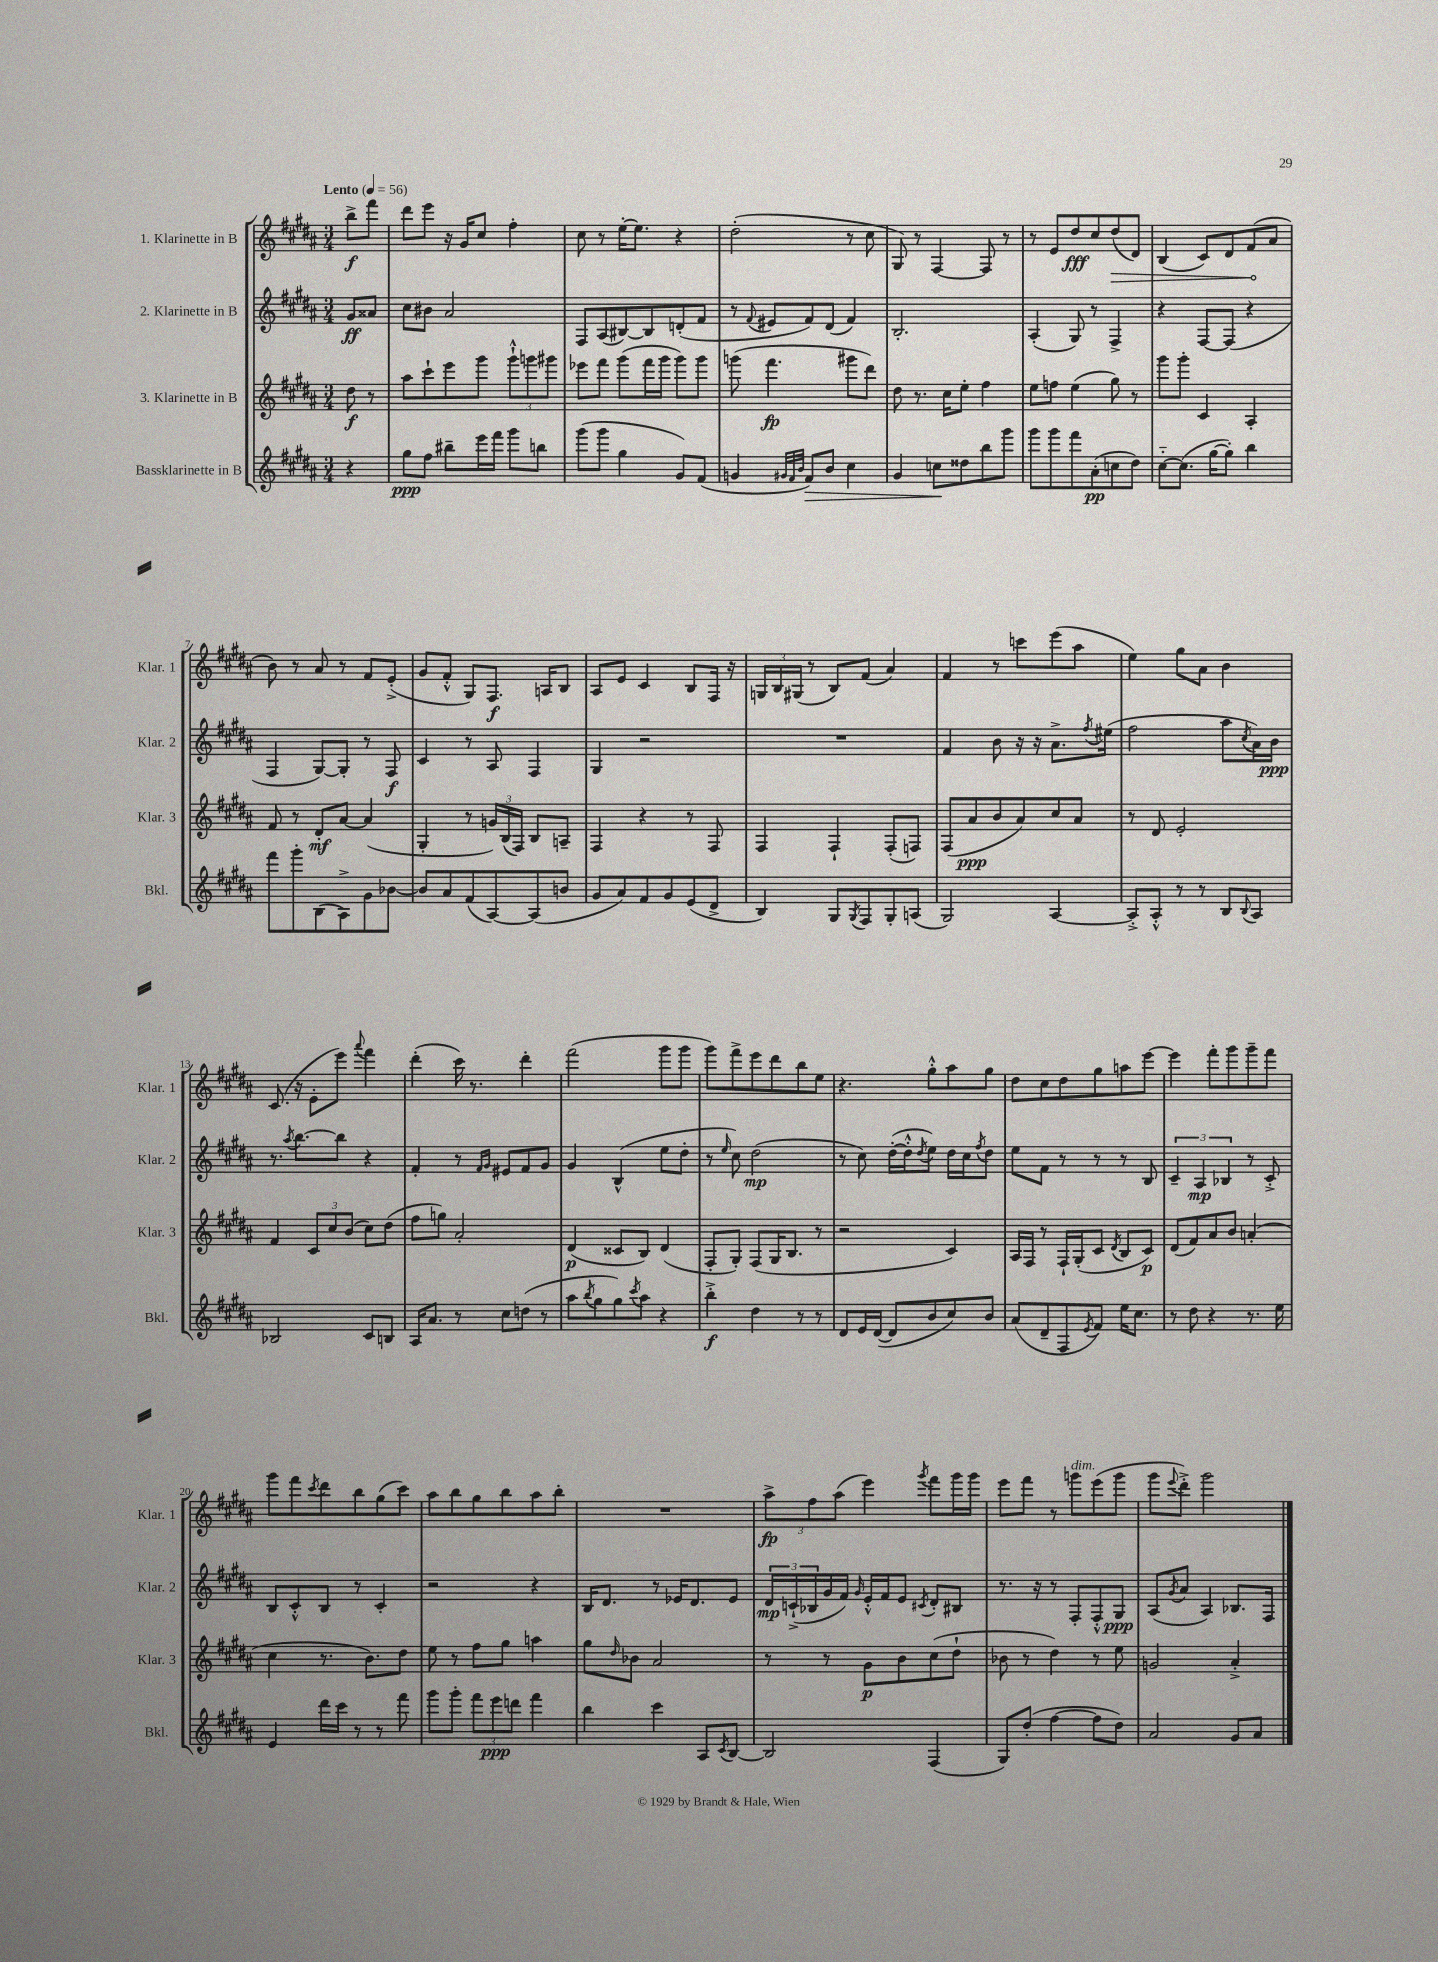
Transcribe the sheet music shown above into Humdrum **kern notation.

**kern	**kern	**kern	**kern
*staff4	*staff3	*staff2	*staff1
*clefG2	*clefG2	*clefG2	*clefG2
*k[f#c#g#d#a#]	*k[f#c#g#d#a#]	*k[f#c#g#d#a#]	*k[f#c#g#d#a#]
*M3/4	*M3/4	*M3/4	*M3/4
*MM56	*MM56	*MM56	*MM56
4r	8dd#\	8g#/L	8bb^\L
.	8r	8a##/J	8fff#\J
=	=	=	=
8gg#\L	8aa#\L	8cc#\L	8ddd#\L
8ff#\J	8ccc#`\	8b#\J	8eee\J
8bb#~\L	8eee\	2a#/	16r
.	.	.	16g#/LK
16eee\L	8ggg#\J	.	8cc#/J
16fff#\JJ	.	.	.
8ggg#\L	12ggg#`^^\L	.	4ff#'\
.	12ggg\	.	.
8bb\J	.	.	.
.	12ggg#\J	.	.
=	=	=	=
(8ggg#\L	8eee-\L	8F#/L	8cc#\
8ggg#\J	8fff#\J	(8A#/	8r
4gg#\	(8ggg#\L	[8B#/)	[16ee'\LK
.	.	.	8.ee\]J
.	16fff#\L	8B#/]	.
.	16ggg#\JJ	.	.
8g#/L)	8ggg#\L)	(8d'/	4r
(8f#/J	8ggg#\J	8f#/J	.
=	=	=	=
4g/	(8ggg\	8r	(2dd#'\
.	.	8qqf#/	.
.	4.fff#\	8e#/L	.
32qqg#/LLL	.	.	.
32qqf#/	.	.	.
32qqb/JJJ	.	.	.
8f#/L)	.	8f#/)	.
8b/J	.	(8d#/J	.
4cc#\	8ggg#\L	4f#/)	8r
.	8ddd#\J)	.	8cc#\
=	=	=	=
4g#/	8dd#\	2.B'/	8G#/)
.	8.r	.	8r
8cc\L	.	.	[4F#/
.	16cc#\LK	.	.
8dd##\	8ee'\J	.	.
8bb\	4ff#\	.	8F#/]
8ggg#\J	.	.	8r
=	=	=	=
8ggg#\L	8ee\L	(4A#'/	8r
8ggg#\	8ff\J	.	8e/L
8fff#\	(4ee\	8G#/)	8dd#/
(8a#'\	.	8r	8cc#/
8cc\	8gg#\)	4F#^/	(8dd#/
8dd#\J)	8r	.	8d#/J)
=	=	=	=
[8cc#'~\L	8ggg#\L	4r	(4B/
(8.cc#\]J	8ggg#'\J	.	.
.	4c#/	[8F#/L	8c#/L)
[16gg#\LK	.	.	.
8gg#'\]J)	.	(8F#/]J	8d#/
4bb\	4A#'/	4r	(8f#/
.	.	.	8a#/J
=	=	=	=
8fff#\L	8f#/	4F#/	8b\)
8ggg#'\	8r	.	8r
(8B\	8d#'/L	[8G#/L)	8a#/
8A#^\)	[8a#/J	8G#'/]J	8r
8g#\	(4a#/]	8r	8f#/L
[8b-\J	.	8F#/	(8e'^/J
=	=	=	=
8b-/]L	4G#'/	4c#/	8g#/L
8a#/	.	.	8f#'^^/J
(8f#/	8r	8r	8G#/L)
[8A#/)	24g/LL)	8A#/	8.F#/J
.	(24B/	.	.
.	24F#/JJ)	.	.
(8A#/]	8B/L	4F#/	.
.	.	.	16A/LK
8b/J	8A~/J	.	8B/J
=	=	=	=
8g#/L	4F#/	4G#/	8A#/L
8a#/)	.	.	8e/J
8f#/	4r	2r	4c#/
8g#/	.	.	.
(8e/	8r	.	8B/L
8d#^/J	8F#/	.	16F#/Jk
.	.	.	16r
=	=	=	=
4B/)	4F#/	2.r	24G/LL
.	.	.	24B/
.	.	.	(24G#/JJ
.	.	.	8r
8G#/L	4F#`/	.	8B/L)
8qG#/	.	.	.
8F#/	.	.	(8f#/J
8G#'/	(8F#'/L	.	4a#/)
(8A/J	8F/J)	.	.
=	=	=	=
2G#/)	(8F#/L	4f#/	4f#/
.	8a#/	.	.
.	8b/	8b\	8r
.	8a#/)	16r	8ccc\L
.	.	16r	.
[4A#/	8cc#/	8.a#^\L	(8eee\
.	8a#/J	.	8aa#\J
.	.	8qff#/	.
.	.	(16ee#\Jk	.
=	=	=	=
8A#'^/]L	8r	2ff#\	4ee\)
8A#'^^/J	8d#/	.	.
8r	2e'/	.	8gg#\L
8r	.	.	8a#\J
8B/L	.	8aa#\L	4b\
8qqB/	.	8qcc#/	.
8A#/J	.	16a#\L)	.
.	.	16b\JJ	.
=	=	=	=
2B-/	4f#/	8.r	(8.c#/
.	.	8qaa#/	.
.	.	[8.bb\L	16r
.	12c#/L	.	8e'\L
.	12cc#/	.	.
.	.	8bb\]J	8eee\J)
.	(12b/J	.	.
.	.	.	8qqaaa#/
8c#/L	8cc#\L)	4r	4fff#\
8B/J	(8dd#\J	.	.
=	=	=	=
16A#/LK	8ff#\L	4f#'/	(4ddd#'\
8.a#/J	.	.	.
.	8gg\J)	.	.
8r	2a#'/	8r	16ccc#\)
.	.	.	8.r
.	.	16qqf#/LL	.
.	.	16qqg#/JJ	.
8cc#\L	.	8e#/L	.
(8dd\J	.	8f#/	4ddd#'\
8r	.	8g#/J	.
=	=	=	=
8aa#\L	(4d#/	4g#/	(2fff#\
8qbb/	.	.	.
8gg#\	.	.	.
8gg#\)	8c##/L	(4B^^/	.
8qccc#/	.	.	.
8aa#\J	8B/J)	.	.
4r	(4d#/	8ee\L	8ggg#\L
.	.	8dd#'\J	8ggg#\J
=	=	=	=
4bb'^\	8F#'/L	8r	8ggg#\L)
.	.	16qqee/	.
.	8G#'/J)	8cc#\)	8fff#^\
4dd#\	(8F#/L	(2dd#\	8eee\
.	16G#/K	.	8ddd#\
.	8.B/J	.	.
8r	.	.	8bb\
8r	8r	.	8ee\J
=	=	=	=
8d#/L	2r	8r	4.r
16e/L	.	8cc#\)	.
([16d#/JJ	.	.	.
8d#/]L	.	([16dd#'\LL	.
.	.	16dd#'^^\]J	.
.	.	8qdd#/	.
8b/	.	8ee\J)	8gg#'^^\L
8cc#/)	4c#/)	16dd#\LL	8aa#\
.	.	16cc#\J	.
.	.	8qff#/	.
8b/J	.	8dd#\J	8gg#\J
=	=	=	=
(8a#/L	16A#/LL	8ee\L	8dd#\L
.	16F#/JJ	.	.
8d#~/	8r	8f#\J	8cc#\
8F#/	16F#`/LL	8r	8dd#\
.	(16G#'/J	.	.
8qe/	.	.	.
8f#/J)	8c#/J	8r	8gg#\
.	8qd#/	.	.
16ee\LK	8B/L	8r	8aa\
8.cc#\J	.	.	.
.	8c#/J)	8B/	[8eee\J
=	=	=	=
8r	(8d#/L	6c#~/	4eee\]
8dd#\	8f#/)	.	.
.	.	6A#/	.
4r	8a#/	.	8fff#'\L
.	.	6B-/	.
.	8b/J	.	8ggg#\
8.r	(4a'/	8r	8ggg#~\
.	.	8c#'^/	8fff#\J
16ee\	.	.	.
=	=	=	=
4e/	4cc#\	8B/L	8ggg#\L
.	.	8c#'^^/	8fff#\
.	.	.	8qccc#/
16ddd#\LL	8.r	8B/J	8ddd#\
16ccc#\JJ	.	.	.
8r	.	8r	8bb\
.	8.b\L)	.	.
8r	.	4c#'/	(8gg#\
8fff#\	8dd#\J	.	8ccc#\J)
=	=	=	=
8ggg#\L	8ee\	2r	8aa#\L
8ggg#'\J	8r	.	8bb\
12fff#\L	8ff#\L	.	8gg#\
12eee\	.	.	.
.	8gg#\J	.	8bb\
12ddd\J	.	.	.
4fff#\	4aa\	4r	8aa#\
.	.	.	8bb'\J
=	=	=	=
4bb\	8gg#\L	16B/LK	2.r
.	.	8.d#/J	.
.	16qqdd#/	.	.
.	8b-\J	.	.
4ccc#\	2a#/	8r	.
.	.	16e-/LK	.
.	.	8.d#/	.
8A#/L	.	.	.
8qc#/	.	.	.
[8B/J	.	8e-/J	.
=	=	=	=
2B/]	8r	24d#/LL	12aa#^\L
.	.	(24c`^/	.
.	.	24B-/	12ff#\
.	8r	16g#/	.
.	.	.	(12aa#\J
.	.	16f#/JJ)	.
.	.	16qqg#/	.
.	8g#\L	16e'^^/LL	4eee\)
.	.	16f#/J	.
.	8b\	8e/J	.
.	.	8qc#/	8qggg#/
(4F#/	(8cc#\	8d#'/L	8fff#\L
.	8dd#`\J	8B#/J	16ggg#\L
.	.	.	16ggg#\JJ
=	=	=	=
8G#/L)	8b-\	8.r	8eee\L
(8dd#'/J	8r	.	8fff#\J
.	.	16r	.
[4ff#\	4dd#\)	8r	8r
.	.	8F#'/L	8ggg\L
8ff#\]L	8r	8F#'^^/	(8eee\
8dd#\J)	8ee\	8G#/J	8ggg\J
=	=	=	=
2a#/	2g/	(8A#/L	8ggg#\L
.	.	8qg#/	8qqeee/
.	.	8a#/J	8ddd#'^\J)
.	.	4A#/)	2ggg#\
8g#/L	4a#'^/	8.B-/L	.
8a#/J	.	.	.
.	.	16F#/Jk	.
==	==	==	==
*-	*-	*-	*-
